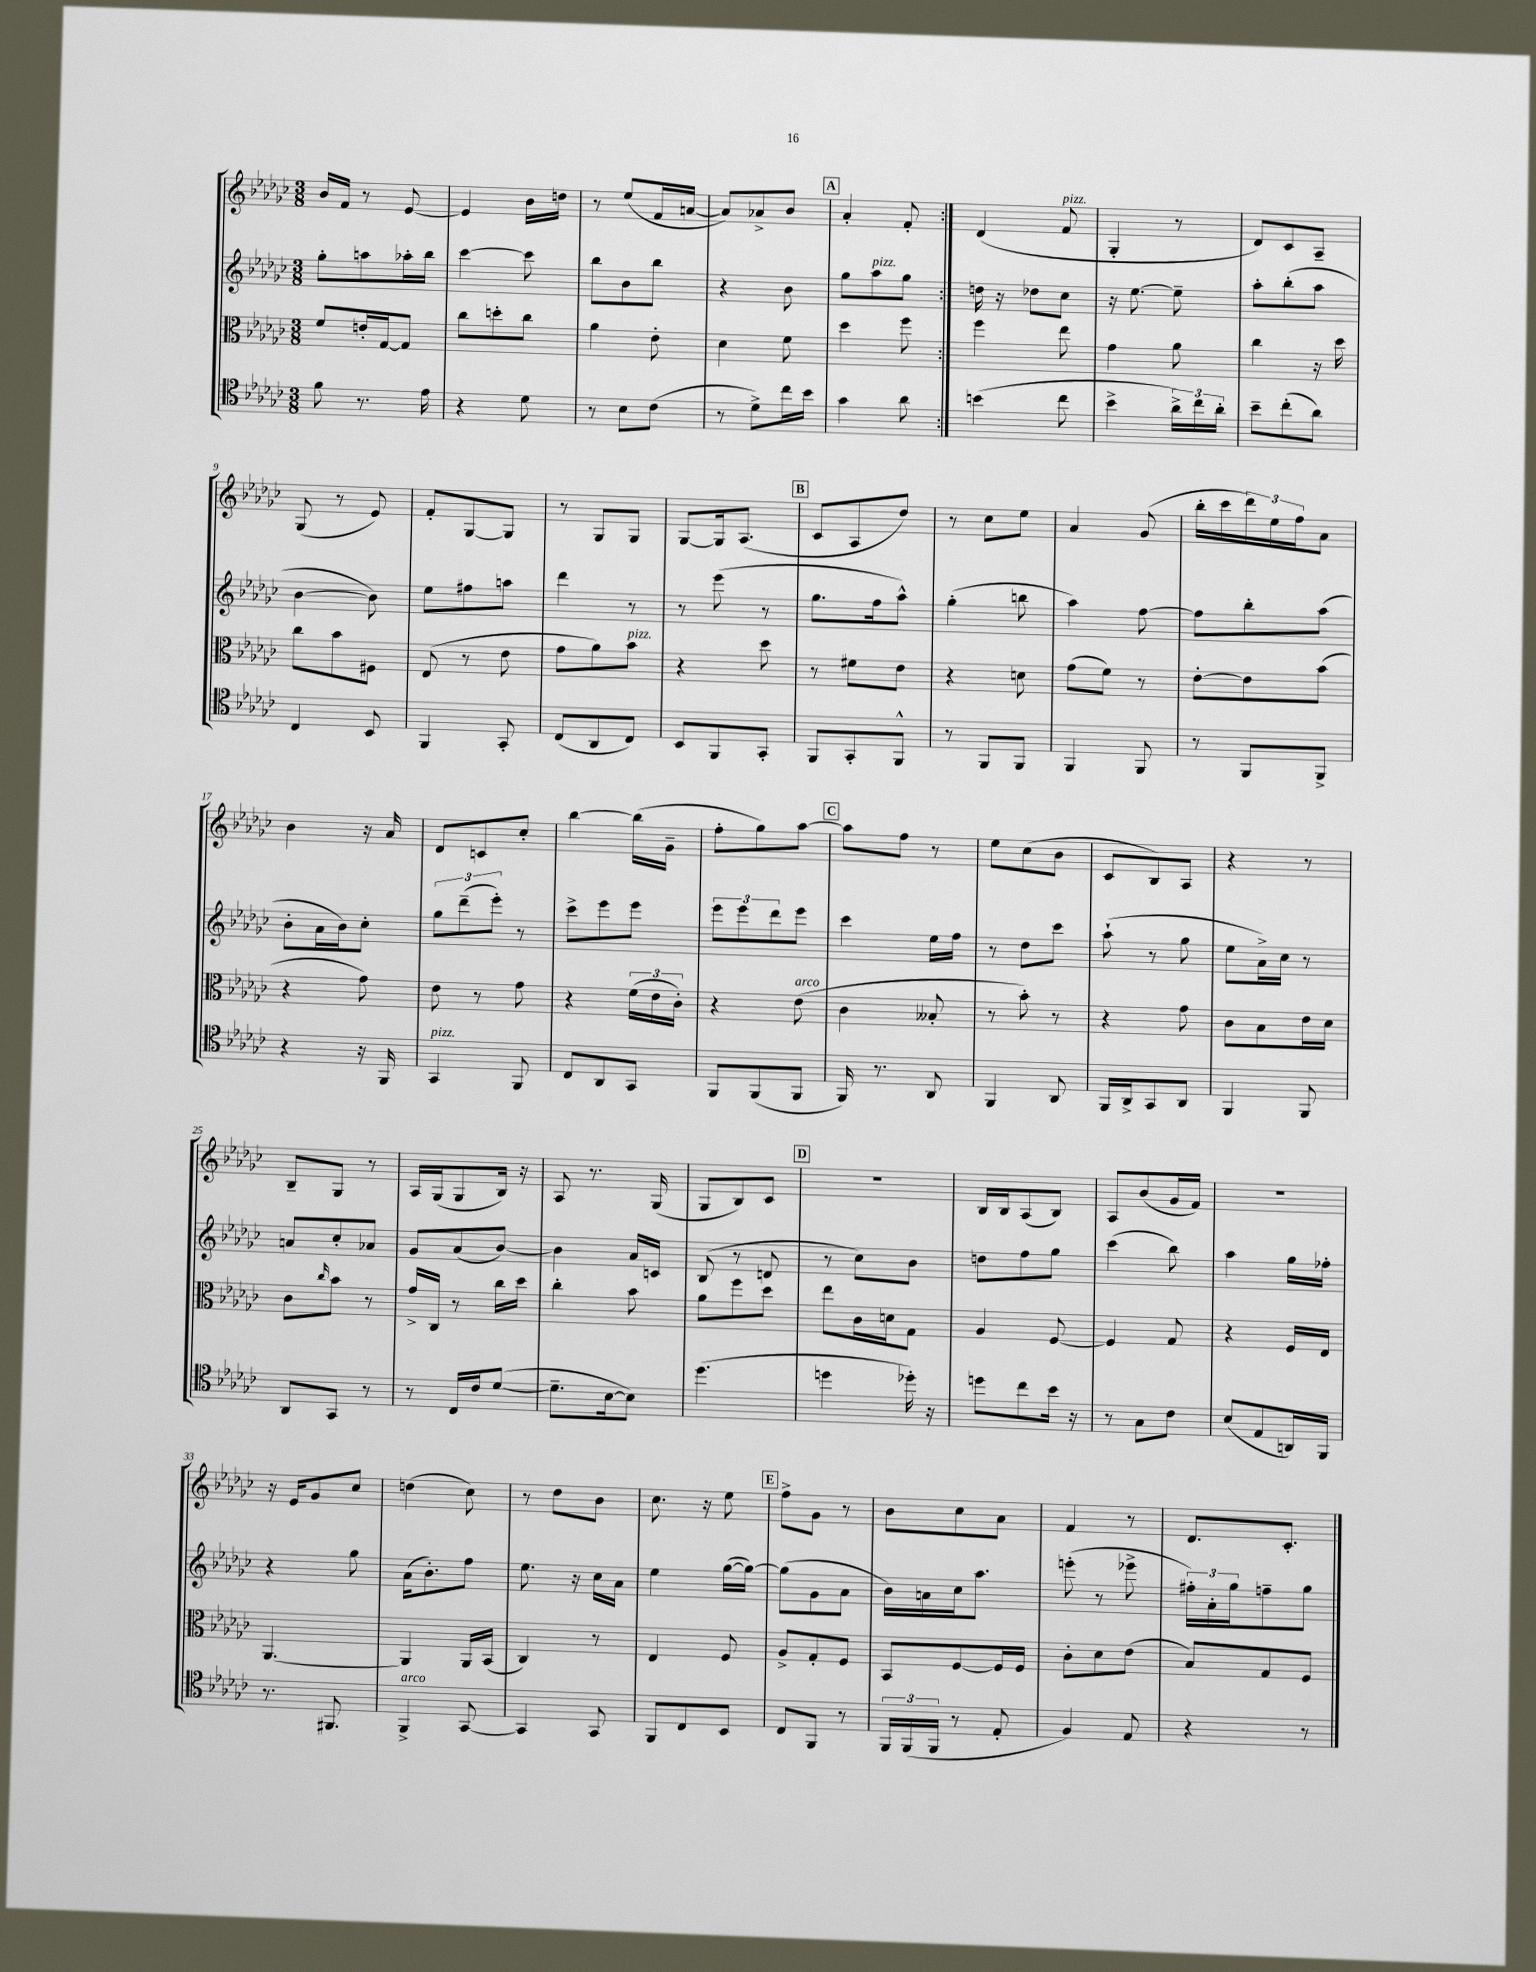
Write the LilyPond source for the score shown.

<<
\new StaffGroup <<
\new Staff = "s0" {
    \clef treble \key ges \major \numericTimeSignature \time 3/8
    \repeat volta 2 { bes'16 f'16 r8 ees'8~ |
    ees'4 bes'16 d''16 |
    r8 ees''8( f'16 a'16~ |
    a'8) aes'8-> bes'8 |
    \mark \markup { \box "A" } aes'4-. f'8-. | }
    des'4( f'8^\markup { \italic "pizz." } |
    ges4-. r8 |
    des'8) ces'8 aes8-- |
    ges8( r8 ees'8) |
    f'8-. ges8~ ges8 |
    r8 ges8 ges8 |
    ges8~ ges16 aes8.( |
    \mark \markup { \box "B" } ces'8 aes8 des''8) |
    r8 ces''8 ees''8 |
    aes'4 ges'8( |
    bes''16-. ces'''16 \tuplet 3/2 { des'''16) ees''16 f''16 } aes'8 |
    bes'4 r16 aes'16 |
    des'8 c'8 ces''8-. |
    bes''4~ bes''16( ges'16-- |
    f''8-. ges''8) aes''8~ |
    \mark \markup { \box "C" } aes''8 f''8 r8 |
    ees''8 ces''8( bes'8 |
    ces'8 bes8) aes8 |
    r4 r8 |
    bes8-- ges8 r8 |
    aes16 ges16( ges8 bes16) r16 |
    aes8 r8. ges16( |
    ges8 bes8) ces'8 |
    \mark \markup { \box "D" } r4. |
    bes16 bes16 aes8( bes8) |
    aes8 bes'8( ges'16 f'16) |
    R4. |
    r16 ees'16 ges'8 ces''8 |
    d''4( ces''8) |
    r8 des''8 bes'8 |
    ces''8. r16 ees''8 |
    \mark \markup { \box "E" } f''8-> ges'8 r8 |
    bes'8 ces''8 aes'8 |
    f'4 r8 |
    des'8. ces'8.-. \bar "|." |
}
\new Staff = "s1" {
    \clef treble \key ges \major \numericTimeSignature \time 3/8
    \repeat volta 2 { ges''8-. a''8 aes''16-. bes''16 |
    ces'''4~ ces'''8 |
    bes''8 bes'8 bes''8 |
    r4 bes'8 |
    \mark \markup { \box "A" } ges''8 aes''8^\markup { \italic "pizz." } ges''8 | }
    d''16 r16 des''8 ces''8 |
    r16 ees''8.~ ees''8-- |
    aes''8-. bes''8-.( aes''8 |
    bes'4~ bes'8) |
    ees''8 fis''8 a''8 |
    des'''4 r8 |
    r8 ees'''8( r8 |
    \mark \markup { \box "B" } ges''8. f''16 aes''8-^) |
    ges''4-.( b''8 |
    aes''4) f''8~ |
    f''8 bes''8-. aes''8( |
    bes'8-. aes'16 bes'16) ces''8-. |
    \tuplet 3/2 { ges''8 des'''8--( ees'''8-.) } r8 |
    ces'''8-> ees'''8 ees'''8 |
    \tuplet 3/2 { ees'''8 ees'''8 des'''8 } ees'''8 |
    \mark \markup { \box "C" } ces'''4 ees''16 f''16 |
    r8 des''8 ces'''8 |
    aes''8-!( r8 ges''8 |
    ees''8 aes'16->) ces''16 r8 |
    a'8 ces''8-. aes'8 |
    ges'8 aes'8( bes'8~) |
    bes'4 aes'16 c'16 |
    bes8( r8 d'8 |
    \mark \markup { \box "D" } r8 ces''8) bes'8 |
    d''8 f''8 ges''8 |
    ces'''4( bes''8) |
    aes''4 ges''16 fes''16-. |
    r4 ges''8 |
    aes'16( bes'8.-.) f''8 |
    ees''8. r16 ces''16 aes'16 |
    ees''4 ges''16~( ges''16~) |
    \mark \markup { \box "E" } ges''8( ges'8 aes'8 |
    bes'16) a'16 ces''16 aes''8. |
    e'''8-.( r8 ees'''8-> |
    \tuplet 3/2 { fis''16-.) aes'16-. ges''16 } f''8-- ges''8 \bar "|." |
}
\new Staff = "s2" {
    \clef alto \key ges \major \numericTimeSignature \time 3/8
    \repeat volta 2 { f'8 e'16-. ges16~ ges8 |
    ces''8 d''8-. ces''8 |
    aes'4 ees'8-. |
    des'4 f'8 |
    \mark \markup { \box "A" } des''4 f''8 | }
    f''4 ees''8 |
    ges'4 aes'8 |
    ces''4 r16 des''16 |
    ces''8 bes'8 fis8 |
    ees8( r8 ees'8 |
    ges'8 aes'8) bes'8^\markup { \italic "pizz." } |
    r4 des''8 |
    \mark \markup { \box "B" } r8 fis'8 ees'8 |
    r4 d'8 |
    ges'8( f'8) r8 |
    ees'8~-. ees'8 bes'8( |
    r4 ges'8) |
    ees'8 r8 ges'8 |
    r4 \tuplet 3/2 { f'16( ees'16 ces'16-.) } |
    r4 ees'8^\markup { \italic "arco" }( |
    \mark \markup { \box "C" } ces'4 beses8-. |
    r8 bes'8-.) r8 |
    r4 ges'8 |
    ces'8 bes8 ees'16 des'16 |
    ces'8 \grace { ces''16 } bes'8 r8 |
    ges'16-> ces16 r8 ces''16 des''16 |
    ces''4-. bes'8 |
    aes'8 f''8 des''8 |
    \mark \markup { \box "D" } ees''8 ces'16 d'16 ges8 |
    aes4 f8~ |
    f4 ges8 |
    r4 f16 ees16 |
    aes,4.~ |
    aes,4 aes,16 bes,16( |
    ces4) r8 |
    ees4 f8 |
    \mark \markup { \box "E" } aes8-> ges8-. f8 |
    bes,8 f8~ f16 f16 |
    ces'8-. des'8 ees'8( |
    bes8) ges8 f8 \bar "|." |
}
\new Staff = "s3" {
    \clef tenor \key ges \major \numericTimeSignature \time 3/8
    \repeat volta 2 { f'8 r8. ees'16 |
    r4 des'8 |
    r8 bes8 ces'8( |
    r8 des'8->) ces''16 bes'16 |
    \mark \markup { \box "A" } ges'4 aes'8 | }
    b'4( ces''8 |
    bes'4-> \tuplet 3/2 { aes'16->) ces''16 aes'16-. } |
    bes'8-- ces''8-.( aes'8) |
    ces4 bes,8 |
    f,4 ges,8-. |
    ces8( aes,8 ces8) |
    bes,8 f,8 ges,8-. |
    \mark \markup { \box "B" } f,8 ges,8-. f,8-^ |
    r8 f,8 f,8 |
    f,4 f,8 |
    r8 f,8 f,8-> |
    r4 r16 f,16 |
    ges,4^\markup { \italic "pizz." } f,8 |
    ces8 aes,8 ges,8 |
    f,8 f,8( f,8 |
    \mark \markup { \box "C" } f,16) r8. aes,8 |
    f,4 aes,8 |
    f,16 aes,16-> ges,8 aes,8 |
    f,4 f,8 |
    aes,8 ges,8 r8 |
    r8 ces16 ces'16 des'8~( |
    des'8.-- bes16~ bes8) |
    des''4.( |
    \mark \markup { \box "D" } d''4 des''16-.) r16 |
    d''8 ces''8 bes'16 r16 |
    r8 ges8 ces'8 |
    bes8( ees8 a,16) f,16 |
    r8. fis,8. |
    f,4->^\markup { \italic "arco" } ges,8~ |
    ges,4 ges,8 |
    f,8 ces8 bes,8 |
    \mark \markup { \box "E" } ces8 f,8 r8 |
    \tuplet 3/2 { f,16 f,16( f,16 } r8 ees8-. |
    f4) ees8 |
    r4 r8 \bar "|." |
}
>>
>>
